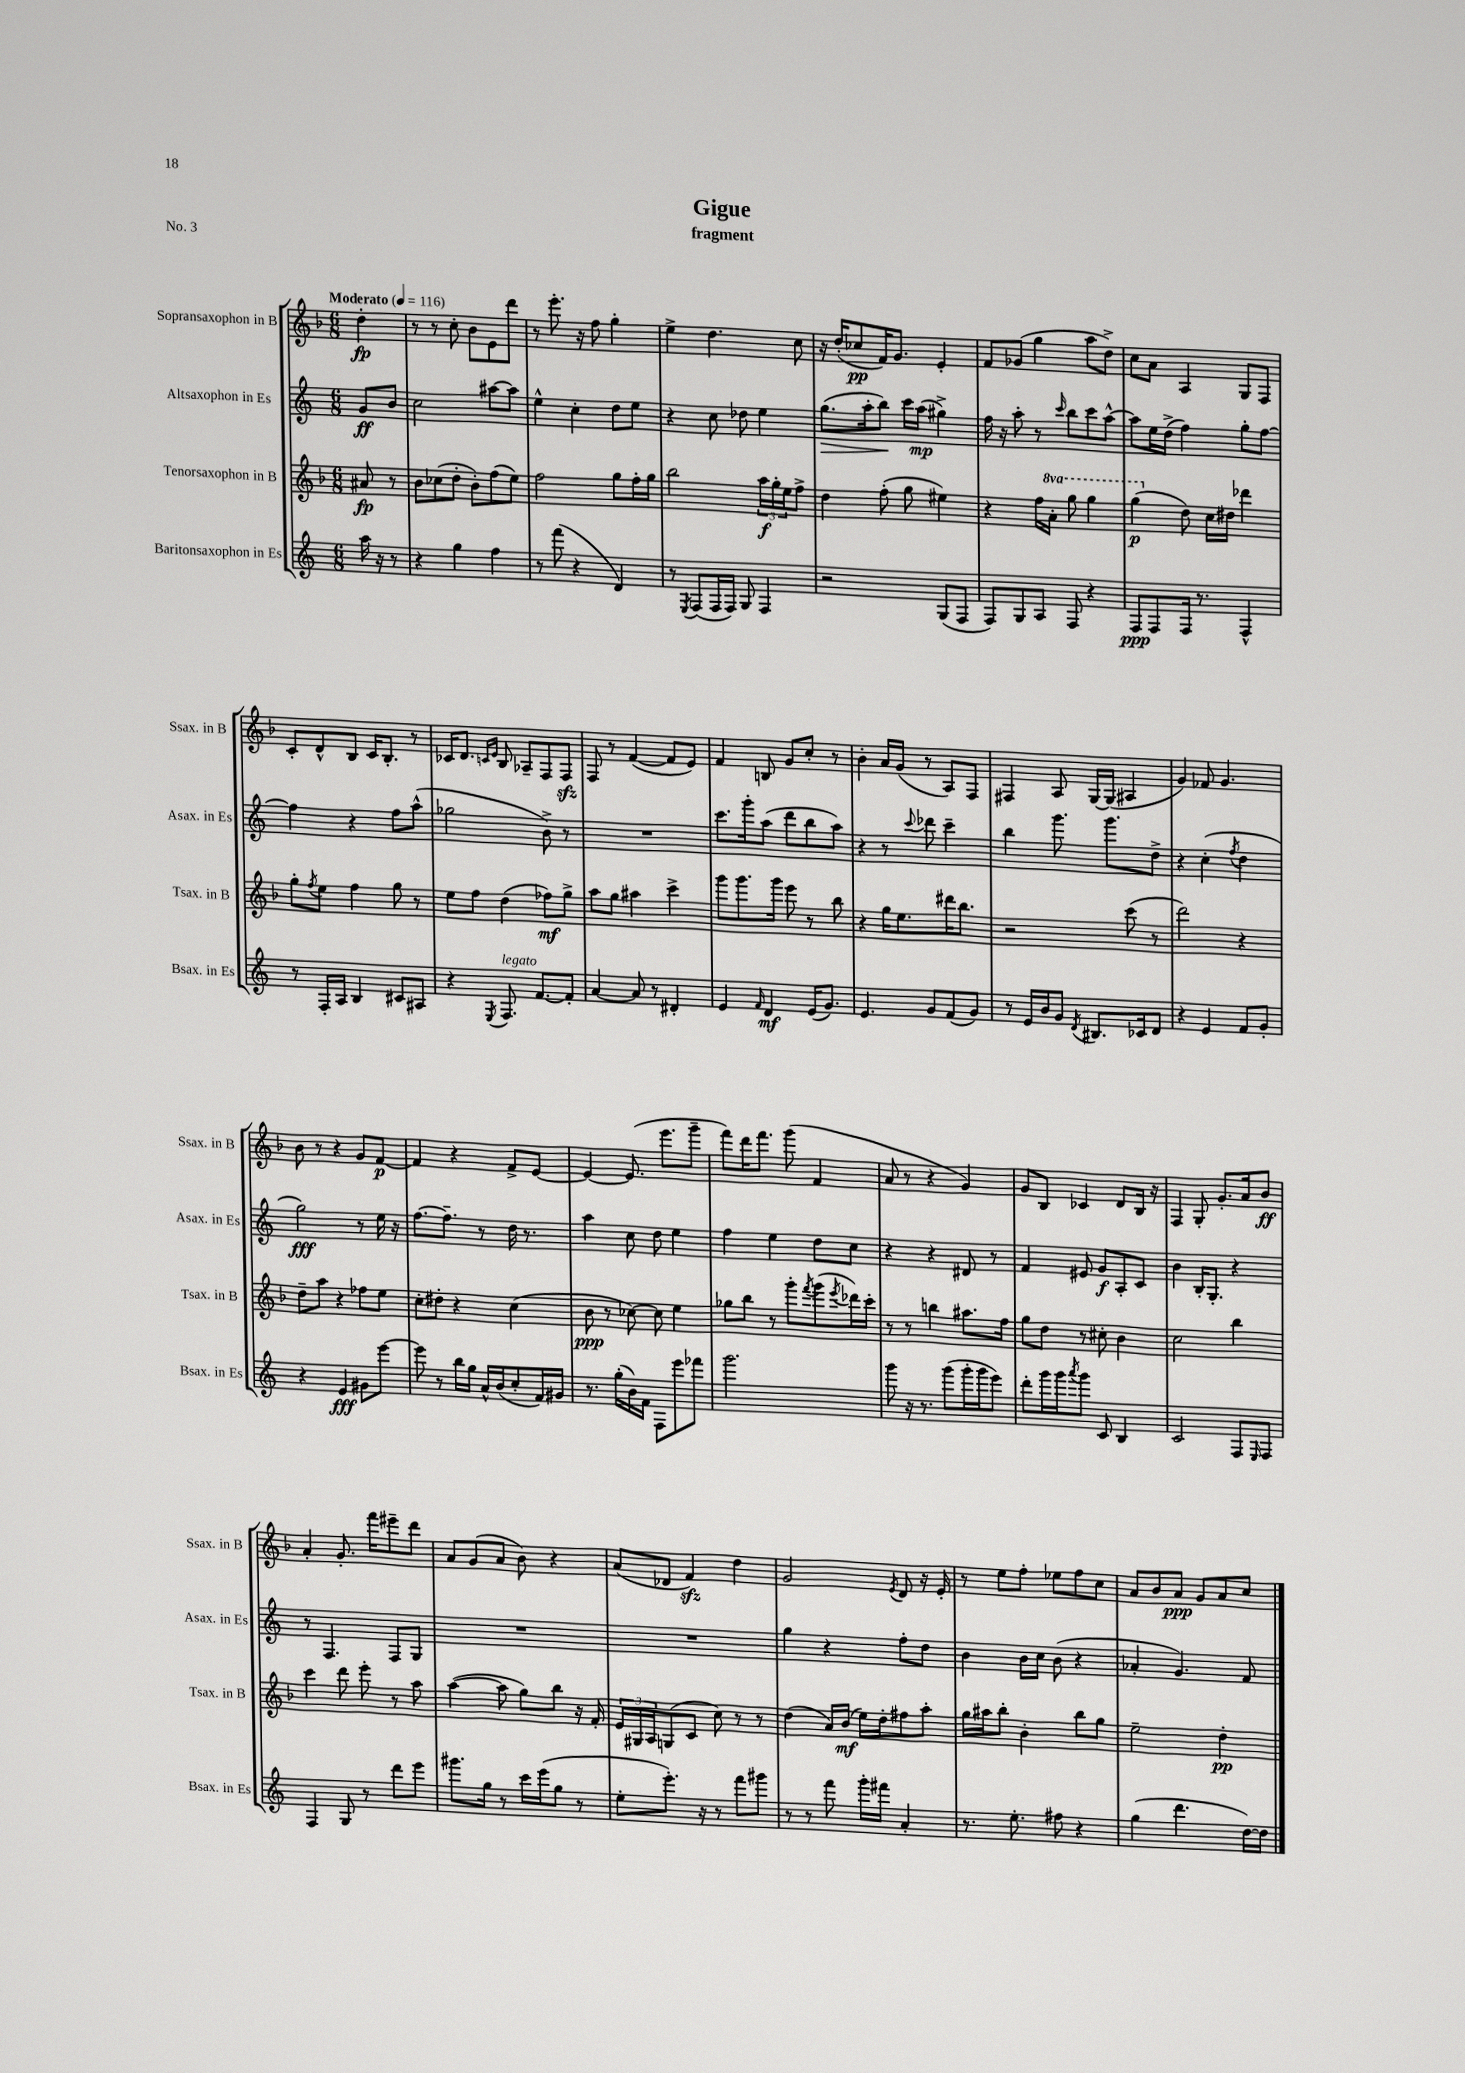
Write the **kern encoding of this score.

**kern	**kern	**kern	**kern
*staff4	*staff3	*staff2	*staff1
*clefG2	*clefG2	*clefG2	*clefG2
*k[]	*k[b-]	*k[]	*k[b-]
*M6/8	*M6/8	*M6/8	*M6/8
*MM116	*MM116	*MM116	*MM116
16aa	8a#	8g	4dd'
16r	.	.	.
8r	8r	8b	.
=	=	=	=
4r	8b-	2cc	8r
.	(8cc-	.	8r
4gg	8dd'	.	8cc'
.	8b-')	.	8b-
4ff	(8ff	[8aa#	8e
.	8ee)	8aa#]	8ddd
=	=	=	=
8r	2ff	4ee^^	8r
(8fff	.	.	8.eee'
4r	.	4cc'	.
.	.	.	16r
.	.	.	8ff
4d)	8gg	8dd	4gg'
.	16ff'	8ee	.
.	16gg	.	.
=	=	=	=
8r	2bb-	4r	4ee^
8qE	.	.	.
(8F	.	.	.
16F	.	8cc	4.dd
16F)	.	.	.
8G	.	8dd-	.
4F	24aa	4ee	.
.	24gg'	.	.
.	24ee	.	.
.	8ff^	.	8cc
=	=	=	=
2r	4dd	(8.gg	16r
.	.	.	(16dd'
.	.	.	8cc-
.	.	16aa'	.
.	(8ff'	8bb)	16f)
.	.	.	8.g
.	8gg	16ccc	.
.	.	(16aa	.
(8G	4ee#)	4gg#^)	4e'
8F	.	.	.
=	=	=	=
8F)	4r	16ff	8f
.	.	16r	.
8G	.	8aa'	(8g-
8A	16ff	8r	4gg
.	16aa'	.	.
.	.	16qqccc	.
8F	8ggg	8bb	.
4r	4ggg	8ccc	8aa
.	.	[8aa^^	8dd^)
=	=	=	=
8F	(4ggg	8aa]	8cc
8F	.	16ee	8a
.	.	(16dd^	.
16F	8dd)	4ff)	4A
8.r	.	.	.
.	16cc	.	.
.	16dd#	.	.
4F^^	4ddd-	8gg'	8G
.	.	[8ff	8F
=	=	=	=
8r	8gg'	4ff]	8c'
.	8qff	.	.
16F'	8ee	.	8d^^
16A	.	.	.
4B	4ff	4r	8B-
.	.	.	16c
.	.	.	8.B-'
8c#	8gg	8ff	.
8A#	8r	(8aa^^	8r
=	=	=	=
4r	8ee	2gg-	16c-
.	.	.	8.d
.	8ff	.	.
.	.	.	16qqc
8qE	.	.	16qqe
8.F	(4dd	.	8B-
.	.	.	8A-~
[8.f	.	.	.
.	8ff-)	8b^)	8F
8f']	8gg^	8r	8F
=	=	=	=
[4a	8aa	2.r	8F
.	8gg	.	8r
8a]	4aa#	.	([4f
8r	.	.	.
4d#'	4ccc^	.	8f]
.	.	.	8e)
=	=	=	=
4e	8ggg	8.ccc	4f
.	8.ggg	.	.
.	.	16ggg'	.
16qqf	.	.	.
4d	.	(8aa	8B
.	16ggg	.	.
.	8eee	8ddd	8g
(16e	8r	8bb	8cc'
8.g)	.	.	.
.	8bb-	8aa)	8r
=	=	=	=
4.e	4r	4r	4b-'
.	16gg	8r	16a
.	8.ee	.	(16g
.	.	8qqccc	.
8g	.	8ddd-	8r
(8f	16ddd#	4ccc~	8A)
.	8.bb-	.	.
8g)	.	.	8F
=	=	=	=
8r	2r	4bb	4F#
16e	.	.	.
16b	.	.	.
8g	.	8.ggg	8A
8qd	.	.	.
8.B#	.	.	[16G
.	.	8.ggg	(16G]
.	(8ccc	.	4A#
16c-	.	.	.
8d	8r	8dd^	.
=	=	=	=
4r	2ddd)	4r	4g)
4e	.	(4cc'	8f-
.	.	.	4.g
.	.	8qff	.
8f	4r	4dd	.
8g'	.	.	.
=	=	=	=
4r	8dd~	2gg)	8b-
.	8aa	.	8r
4e	4r	.	4r
8g#	8ff-	8r	8g
[8eee	8ee	16ee	[8f
.	.	16r	.
=	=	=	=
8eee]	8cc'	[8.ff	4f]
8r	8dd#'	.	.
.	.	8.ff~]	.
16bb	4r	.	4r
16gg	.	.	.
16a^^	.	8r	.
(16b	.	.	.
8cc'	(4cc	16dd	8f^
.	.	8.r	.
16f)	.	.	[8e
16g#	.	.	.
=	=	=	=
8.r	8b-	4aa	4e_
.	8r	.	.
(16gg'	.	.	.
16b)	[8cc-)	8cc	(8.e]
16f	.	.	.
8F	8cc-]	8dd	.
.	.	.	8.eee
8eee	4ee	4ee	.
8fff-	.	.	8ggg~
=	=	=	=
2.ggg	8gg-	4ff	8fff)
.	8bb-	.	16ddd
.	.	.	8.fff
.	8r	4ee	.
.	8ggg'	.	(8ggg
.	8qfff	.	.
.	(8ggg	8dd	4f
.	8qeee	.	.
.	16ddd-)	8cc	.
.	16ccc'	.	.
=	=	=	=
8ggg	8r	4r	8a
16r	8r	.	8r
8.r	.	.	.
.	4bb	4r	4r
(8ggg	.	.	.
16ggg'	8.aa#	8d#	4g)
16ggg	.	.	.
8eee)	.	8r	.
.	16ff	.	.
=	=	=	=
8ddd'	8gg	4f	8g
16ggg	8dd	.	8B-
16ggg	.	.	.
8qaaa	.	.	.
8ggg	8r	8e#	4c-
8c	8cc#'	8g	.
4B	4b-	8A'	8d
.	.	8c	16B-
.	.	.	16r
=	=	=	=
2c	2cc	4b	4F
.	.	16B'	8G'
.	.	8.G'	.
.	.	.	8.g'
8F	4bb-	4r	.
.	.	.	16a
16qqE	.	.	.
8F	.	.	8b-
=	=	=	=
4F	4ccc	8r	4a'
.	.	4.F	.
8G	8ddd	.	8.g'
8r	8eee'	.	.
.	.	.	16fff
8ddd	8r	8F	8eee#~
8eee	8aa	8G	8ddd
=	=	=	=
8.ggg#	([4aa	2.r	8a
.	.	.	(8g
16gg	.	.	.
8r	8aa]	.	8a
16ccc	8gg)	.	8b-)
(16eee	.	.	.
8gg	8bb-	.	4r
8r	16r	.	.
.	16f'	.	.
=	=	=	=
8ee'	24e	2.r	(8a
.	24G#	.	.
.	24A	.	.
8.eee')	(8G	.	8d-
.	8c	.	4f)
16r	.	.	.
8r	8cc)	.	.
8fff	8r	.	4dd
8ggg#	8r	.	.
=	=	=	=
8r	(4dd	4gg	2g
8r	.	.	.
8fff	16a)	4r	.
.	(16b-	.	.
16ggg'	16ee)	.	.
16fff#	16dd'	.	.
.	.	.	8qe
4a'	8ff#	8ff'	8d
.	8aa'	8dd	16r
.	.	.	16e'
=	=	=	=
8.r	16gg	4b	8r
.	16aa#	.	.
.	8bb-'	.	8ee
8.ee'	.	.	.
.	4b-'	16b	8ff'
.	.	16cc	.
8ff#	.	(8b	8ee-
4r	8bb-	4r	8ff
.	8gg	.	8cc
=	=	=	=
(4gg	2ee~	4a-'	8a
.	.	.	8b-
4.ddd	.	4.g)	8a
.	.	.	8g
.	4dd'	.	8a
[16dd)	.	8f	8cc
16dd]	.	.	.
==	==	==	==
*-	*-	*-	*-
